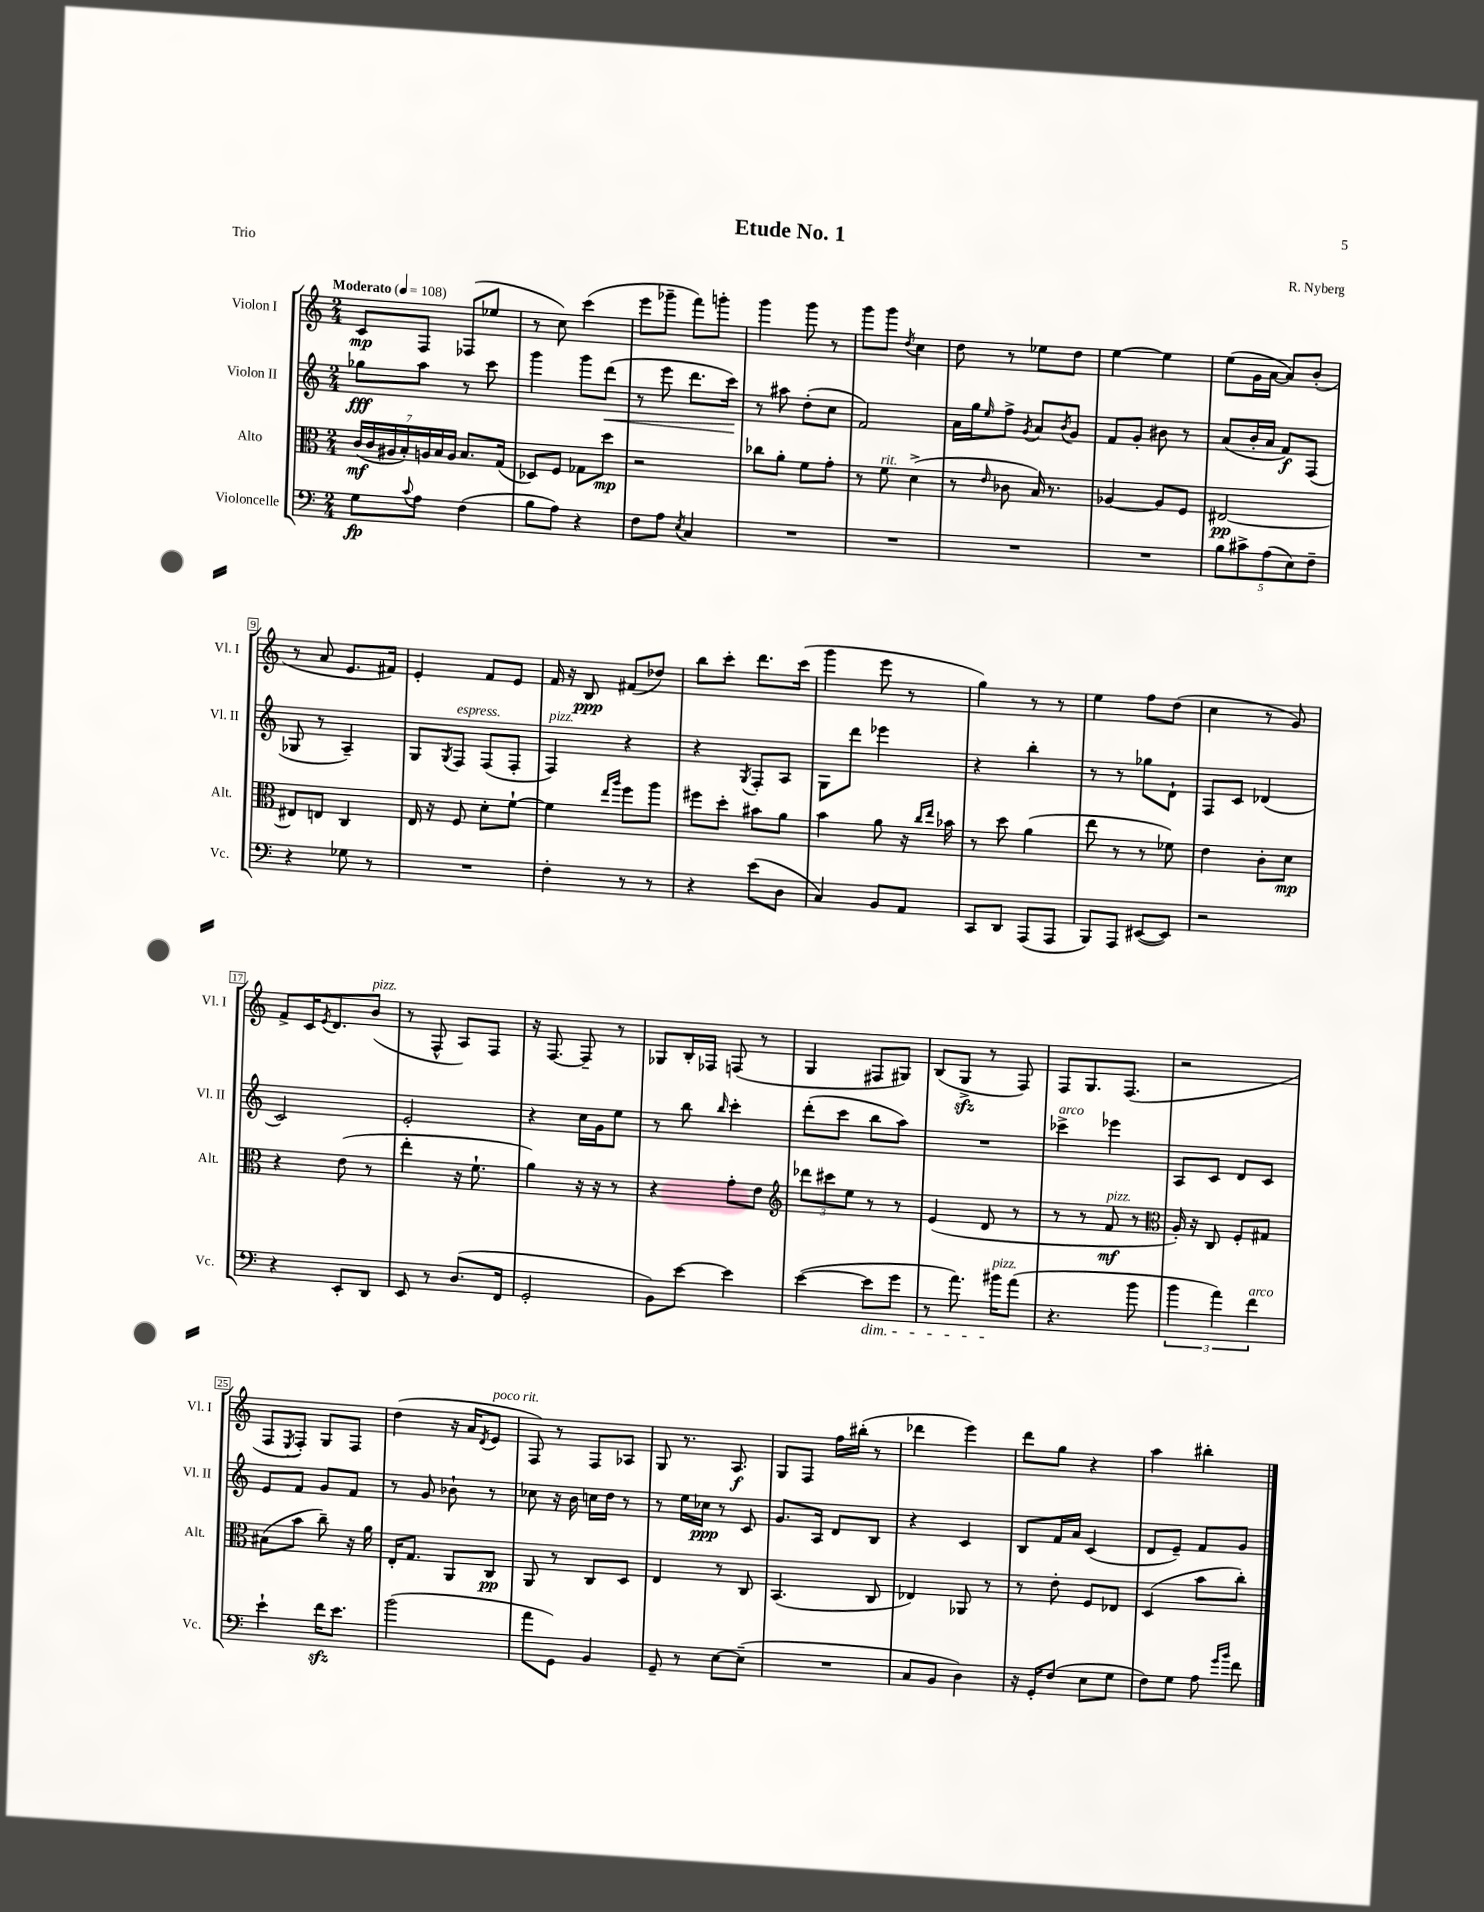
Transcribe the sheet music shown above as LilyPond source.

\header { title = "Etude No. 1" composer = "R. Nyberg" piece = "Trio" }
<<
\new StaffGroup <<
\new Staff = "s0" \with { instrumentName = "Violon I" shortInstrumentName = "Vl. I" } {
    \clef treble \key c \major \numericTimeSignature \time 2/4 \tempo "Moderato" 4 = 108
    c'8\mp f8 fes8( ees''8 |
    r8 c''8) c'''4( |
    e'''8 ges'''8-- f'''8) g'''8-. |
    g'''4 g'''8 r8 |
    g'''8 g'''8 \acciaccatura { d''8 } c''4 |
    d''8 r8 ees''8 d''8 |
    e''4~ e''4 |
    e''8( g'16 a'16~ a'8) b'8-.( |
    r8 a'8 e'8. fis'16) |
    e'4-. f'8 e'8 |
    f'16 r16 b8\ppp fis'8( des''8) |
    b''8 c'''8-. d'''8. c'''16( |
    g'''4 e'''8 r8 |
    g''4) r8 r8 |
    e''4 f''8 d''8( |
    c''4 r8 g'8) |
    f'8-> c'16 \acciaccatura { e'8 } d'8. b'8^\markup { \italic "pizz." }( |
    r8 f8-^ a8) f8 |
    r16 f8.~ f8-- r8 |
    ges8 b16-. fes16 f8( r8 |
    g4 fis8 gis8) |
    b8( g8->\sfz r8 f8) |
    f8 g8. f8.( |
    r2 |
    f8 \acciaccatura { e8 } f8-.) g8 f8 |
    d''4( r16 a'16 \acciaccatura { d'8 } e'8^\markup { \italic "poco rit." } |
    f8) r8 f8 aes8 |
    g8 r8. a8.\f |
    g8 f8 f''16 bis''16-.( r8 |
    des'''4 e'''4) |
    d'''8 g''8 r4 |
    a''4 bis''4-. \bar "|." |
}
\new Staff = "s1" \with { instrumentName = "Violon II" shortInstrumentName = "Vl. II" } {
    \clef treble \key c \major \numericTimeSignature \time 2/4
    ges''8\fff a''8 r8 c'''8 |
    g'''4 g'''8 d'''8\<( |
    r8 e'''8 d'''8. c'''16\!) |
    r8 ais''8 d''8-.( c''8 |
    f'2) |
    a'16 g''16 \grace { e''16 } f''8-> \acciaccatura { g'8 } a'8 \acciaccatura { b'8 } g'8 |
    f'8 g'8-. bis'8 r8 |
    a'8( b'16-. a'16 f'8\f) f8( |
    ges8 r8 a4--) |
    g8 \acciaccatura { g8 } f8^\markup { \italic "espress." } f8( f8-. |
    f4^\markup { \italic "pizz." }) r4 |
    r4 \acciaccatura { g8 } f8-. a8 |
    g8 d'''8 ees'''4 |
    r4 b''4-. |
    r8 r8 ges''8 d'8-! |
    f8 c'8 des'4( |
    c'2) |
    e'2-. |
    r4 c''16 g'16 e''8 |
    r8 b''8 \grace { b''16 } c'''4-. |
    d'''8-.( c'''8 b''8 a''8) |
    R2 |
    ces'''4->^\markup { \italic "arco" } ees'''4 |
    a8 c'8 d'8 c'8 |
    e'8 f'8 g'8 f'8 |
    r8 g'8 bes'8-! r8 |
    ces''8 r16 b'16 c''16 d''16 r8 |
    r8 e''16 ces''16\ppp r8 c'8 |
    g'8. a16 d'8 b8 |
    r4 c'4 |
    b8 f'16 a'16 c'4( |
    d'8 e'8--) f'8 g'8 \bar "|." |
}
\new Staff = "s2" \with { instrumentName = "Alto" shortInstrumentName = "Alt." } {
    \clef alto \key c \major \numericTimeSignature \time 2/4
    \tuplet 7/4 { c'16\mf( c'16 ais16 b16-.) a16 b16 a16 } b8. g16( |
    des8) f8 ges8 d''8\mp |
    r2 |
    ces''8 a'8-. f'8 g'8-. |
    r8 f'8^\markup { \italic "rit." } d'4->( |
    r8 \grace { e'16 } ces'8 b16) r8. |
    aes4~ aes8 f8 |
    eis2~\pp |
    eis8 e8 c4 |
    e16 r16 f8 d'8-. f'8~-! |
    f'4 \grace { e''16 a''16 } f''8 a''8 |
    fis''8 d''8-. bis'8 a'8 |
    b'4 a'8 r16 \grace { c''16 e''16 } bes'16 |
    r8 d''8 a'4( |
    e''8 r8 r8 fes'8) |
    e'4 c'8-. d'8\mp |
    r4 e'8( r8 |
    e''4-. r16 f'8.-! |
    a'4) r16 r16 r8 |
    r4 g'8-. e'8 |
    \clef treble \tuplet 3/2 { des'''8 cis'''8 e''8 } r8 r8 |
    e'4( d'8 r8 |
    r8 r8 f'8\mf^\markup { \italic "pizz." } r8 |
    \clef alto a16-.) r16 c8 f8-. gis8 |
    bis8( b'8 c''8--) r16 a'16 |
    e16-. g8. a,8 c8\pp |
    a,8 r8 c8 d8 |
    e4 r8 c8 |
    b,4.( c8 |
    ees4) aes,8 r8 |
    r8 e'8-. f8 ees8 |
    d4( b'8 c''8-.) \bar "|." |
}
\new Staff = "s3" \with { instrumentName = "Violoncelle" shortInstrumentName = "Vc." } {
    \clef bass \key c \major \numericTimeSignature \time 2/4
    g8\fp \appoggiatura { c'8 } a8 f4( |
    b8 a8) r4 |
    f8 a8 \acciaccatura { e8 } c4 |
    R2 |
    R2 |
    R2 |
    R2 |
    \tuplet 5/4 { b8 cis'8-> a8( e8) f8-- } |
    r4 ges8 r8 |
    R2 |
    f4-. r8 r8 |
    r4 e'8( d8 |
    c4) b,8 a,8 |
    c,8 d,8 a,,8( a,,8 |
    b,,8) a,,8 eis,8~( eis,8) |
    r2 |
    r4 e,8-. d,8 |
    e,8 r8 d8.( f,16 |
    g,2-. |
    b,8) e'8~ e'4 |
    e'4~( e'8\dim g'8 |
    r8 a'8.) bis'16\!^\markup { \italic "pizz." } a'8( |
    r4. b'8 |
    \tuplet 3/2 { b'4 a'4) f'4^\markup { \italic "arco" } } |
    e'4-! f'16\sfz e'8. |
    b'2( |
    a'8 g,8) b,4 |
    g,8-- r8 e8~ e8--( |
    R2 |
    c8 b,8 d4) |
    r16 g,16-. f8( e8 g8 |
    f8) g8 a8 \grace { g'16 b'16 } f'8 \bar "|." |
}
>>
>>
\layout { \context { \Score \override BarNumber.stencil = #(make-stencil-boxer 0.1 0.3 ly:text-interface::print) } }
